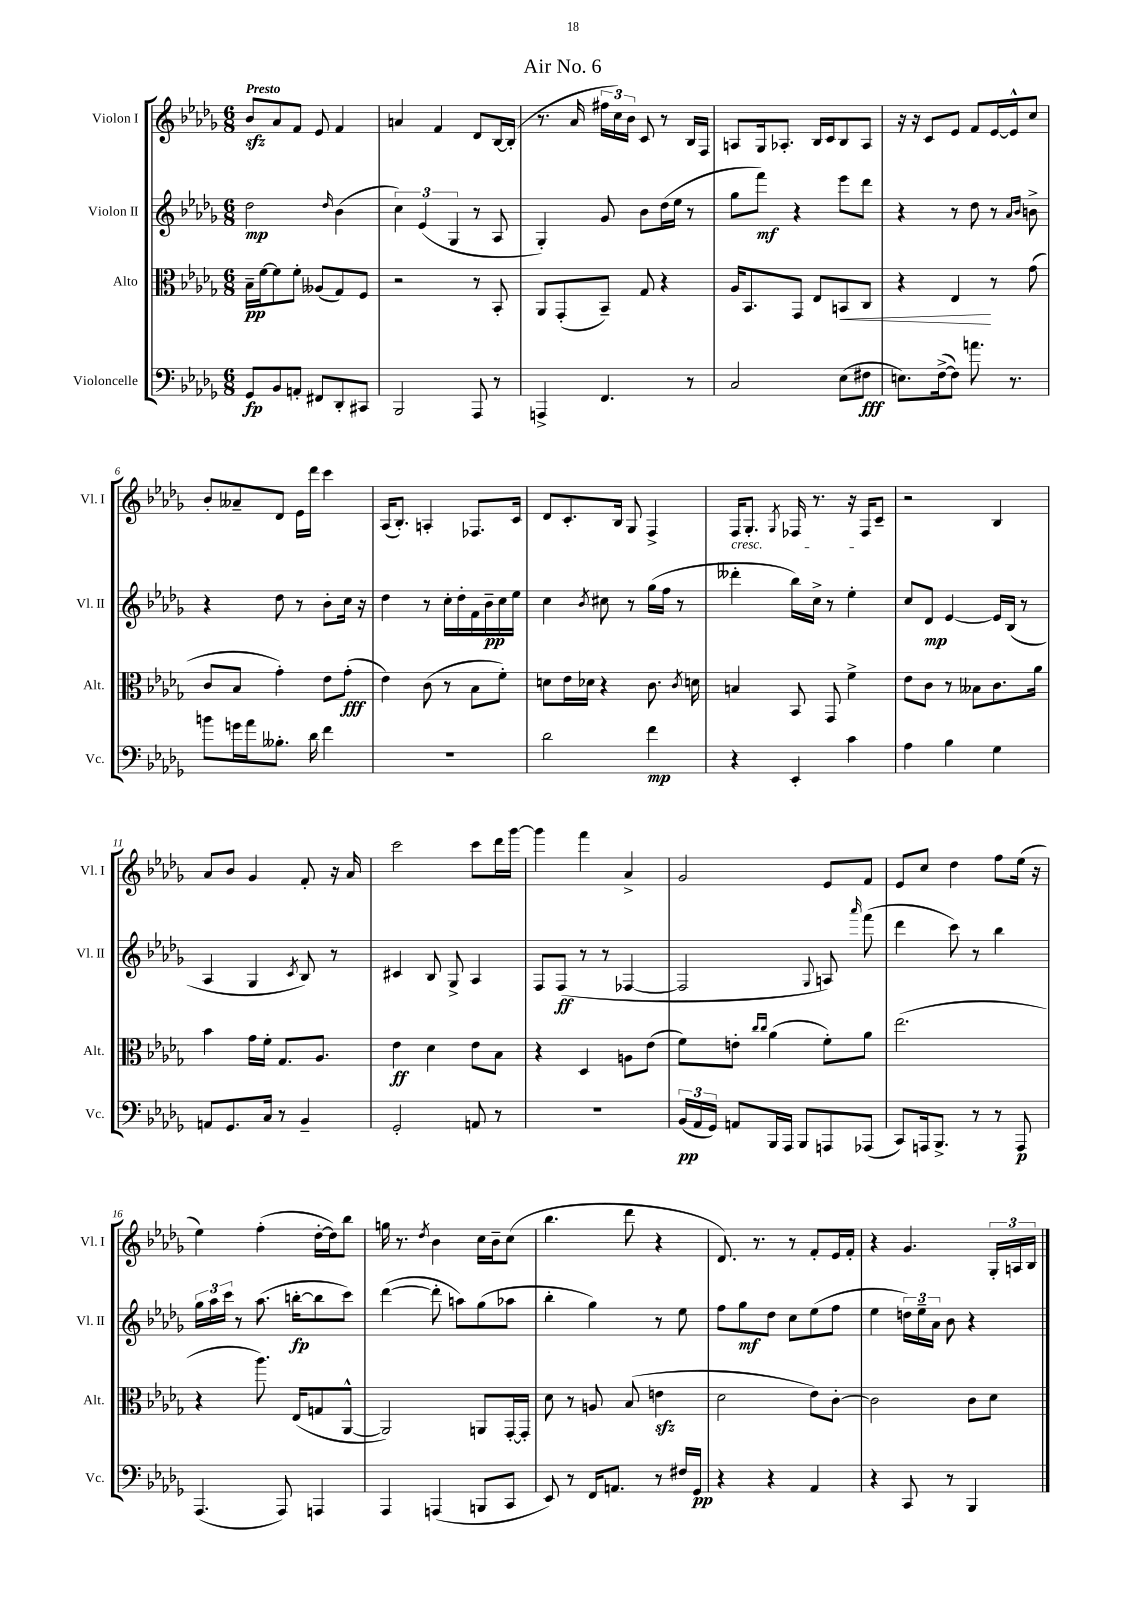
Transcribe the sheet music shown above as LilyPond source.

\header { title = "Air No. 6" }
<<
\new StaffGroup <<
\new Staff = "s0" \with { instrumentName = "Violon I" shortInstrumentName = "Vl. I" } {
    \clef treble \key des \major \numericTimeSignature \time 6/8 \tempo "Presto"
    \autoBeamOff bes'8[\sfz aes'8 f'8] ees'8 f'4 |
    a'4 f'4 des'8[ bes16~ bes16]-.( |
    r8. aes'16 \tuplet 3/2 { fis''16[ c''16) bes'16] } c'8 r8 bes16[ f16] |
    a8[ ges16 aes8.]-. bes16[ c'16 bes8 aes8] |
    r16 r16 c'8[ ees'8] f'8[ ees'16~ ees'16-^ c''8] |
    bes'8[-. aeses'8-- des'8] ees'16[ des'''16] c'''4 |
    aes16[( bes8.]-.) a4-. fes8.[ c'16] |
    des'8[ c'8.-. bes16] ges8 f4-> |
    f16[\cresc ges8.]-. \acciaccatura { ges8 } fes16 r8. r16 fes16[ c'8]--\! |
    r2 bes4 |
    aes'8[ bes'8] ges'4 f'8-. r16 aes'16 |
    c'''2 c'''8[ des'''16 ges'''16]~ |
    ges'''4 f'''4 aes'4-> |
    ges'2 ees'8[ f'8] |
    ees'8[ c''8] des''4 f''8[ ees''16]( r16 |
    ees''4) f''4-.( des''16[~-. des''16) bes''8] |
    g''16 r8. \acciaccatura { des''8 } bes'4 c''16[ bes'16-- c''8]( |
    bes''4. des'''8 r4 |
    des'8.) r8. r8 f'8[-. ees'16 f'16]-. |
    r4 ges'4. \tuplet 3/2 { ges16[-. a16 bes16] } \bar "|." |
}
\new Staff = "s1" \with { instrumentName = "Violon II" shortInstrumentName = "Vl. II" } {
    \clef treble \key des \major \numericTimeSignature \time 6/8
    \autoBeamOff des''2\mp \grace { des''16 } bes'4( |
    \tuplet 3/2 { c''4) ees'4( ges4 } r8 aes8 |
    ges4-.) ges'8 bes'8[ des''16( ees''16] r8 |
    ges''8[ f'''8]\mf) r4 ees'''8[ des'''8] |
    r4 r8 des''8 r8 \grace { aes'16[ bes'16] } b'8-> |
    r4 des''8 r8 bes'8[-. c''16] r16 |
    des''4 r8 c''16[-. des''16-. f'16 bes'16--\pp c''16 ees''16] |
    c''4 \acciaccatura { bes'8 } cis''8 r8 ges''16[( f''16] r8 |
    deses'''4-. bes''16[) c''16]-> r8 ees''4-. |
    c''8[ des'8]\mp ees'4~ ees'16[ bes16]( r8 |
    aes4 ges4 \acciaccatura { c'8 } bes8) r8 |
    cis'4 bes8 ges8-> aes4 |
    f8[ f8]\ff( r8 r8 fes4~ |
    fes2 \appoggiatura { ges8 } a8) \grace { aes'''16 } f'''8( |
    des'''4 c'''8) r8 bes''4 |
    \tuplet 3/2 { ges''16[ aes''16 c'''16] } r8 aes''8.( b''16[~-.\fp b''8 c'''8]) |
    des'''4~( des'''8-. a''8[) ges''8( aes''8] |
    bes''4-. ges''4) r8 ees''8 |
    f''8[ ges''8\mf des''8] c''8[ ees''8( f''8] |
    ees''4 \tuplet 3/2 { d''16[) ees''16-- aes'16] } bes'8 r4 \bar "|." |
}
\new Staff = "s2" \with { instrumentName = "Alto" shortInstrumentName = "Alt." } {
    \clef alto \key des \major \numericTimeSignature \time 6/8
    \autoBeamOff bes16[--\pp f'16~ f'8 f'8]-. aeses8[( ges8) f8] |
    r2 r8 bes,8-. |
    aes,8[ ges,8-.( bes,8]--) ges8 r4 |
    aes16[ bes,8. ges,8] ees8[ b,8\< c8] |
    r4 ees4\! r8 ges'8( |
    c'8[ bes8] ges'4-.) ees'8[ ges'8]-.\fff( |
    ees'4) c'8( r8 bes8[ f'8]-.) |
    d'8[ ees'16 des'16] r4 c'8. \acciaccatura { c'8 } d'16 |
    b4 bes,8 ges,8 f'4-> |
    ees'8[ c'8] r8 beses8[ c'8. aes'16] |
    bes'4 ges'16[ f'16]-. ges8.[ aes8.] |
    ees'4\ff des'4 ees'8[ bes8] |
    r4 des4 a8[ ees'8]( |
    f'8[) e'8]-. \grace { c''16[ c''16] } aes'4( f'8[-.) aes'8] |
    ees''2.( |
    r4 aes''8.) ees16[( g8 aes,8]~-^ |
    aes,2) a,8[ ges,16~-. ges,16]-. |
    des'8 r8 a8 bes8( e'4\sfz |
    des'2 ees'8[) c'8]~-. |
    c'2 c'8[ des'8] \bar "|." |
}
\new Staff = "s3" \with { instrumentName = "Violoncelle" shortInstrumentName = "Vc." } {
    \clef bass \key des \major \numericTimeSignature \time 6/8
    \autoBeamOff ges,8[\fp bes,8 a,8]-. fis,8[ des,8-. cis,8] |
    bes,,2 aes,,8 r8 |
    a,,4-> f,4. r8 |
    c2 ees8[( fis8]\fff |
    e8.[) f16~->( f8]) a'8. r8. |
    b'8[ g'16 aes'16 beses8.]-. des'16 f'4 |
    r2. |
    des'2 f'4\mp |
    r4 ees,4-. c'4 |
    aes4 bes4 ges4 |
    a,8[ ges,8. c16] r8 bes,4-- |
    ges,2-. a,8 r8 |
    R2. |
    \tuplet 3/2 { bes,16[\pp( aes,16 ges,16]) } a,8[ bes,,16 aes,,16] bes,,8[ a,,8 aes,,8]( |
    c,8[) a,,16 bes,,8.]-> r8 r8 a,,8\p |
    aes,,4.( aes,,8) a,,4 |
    aes,,4 a,,4( b,,8[ c,8] |
    ees,8) r8 f,16[ a,8.] r8 fis16[ ges,16]\pp |
    r4 r4 aes,4 |
    r4 c,8 r8 bes,,4 \bar "|." |
}
>>
>>
